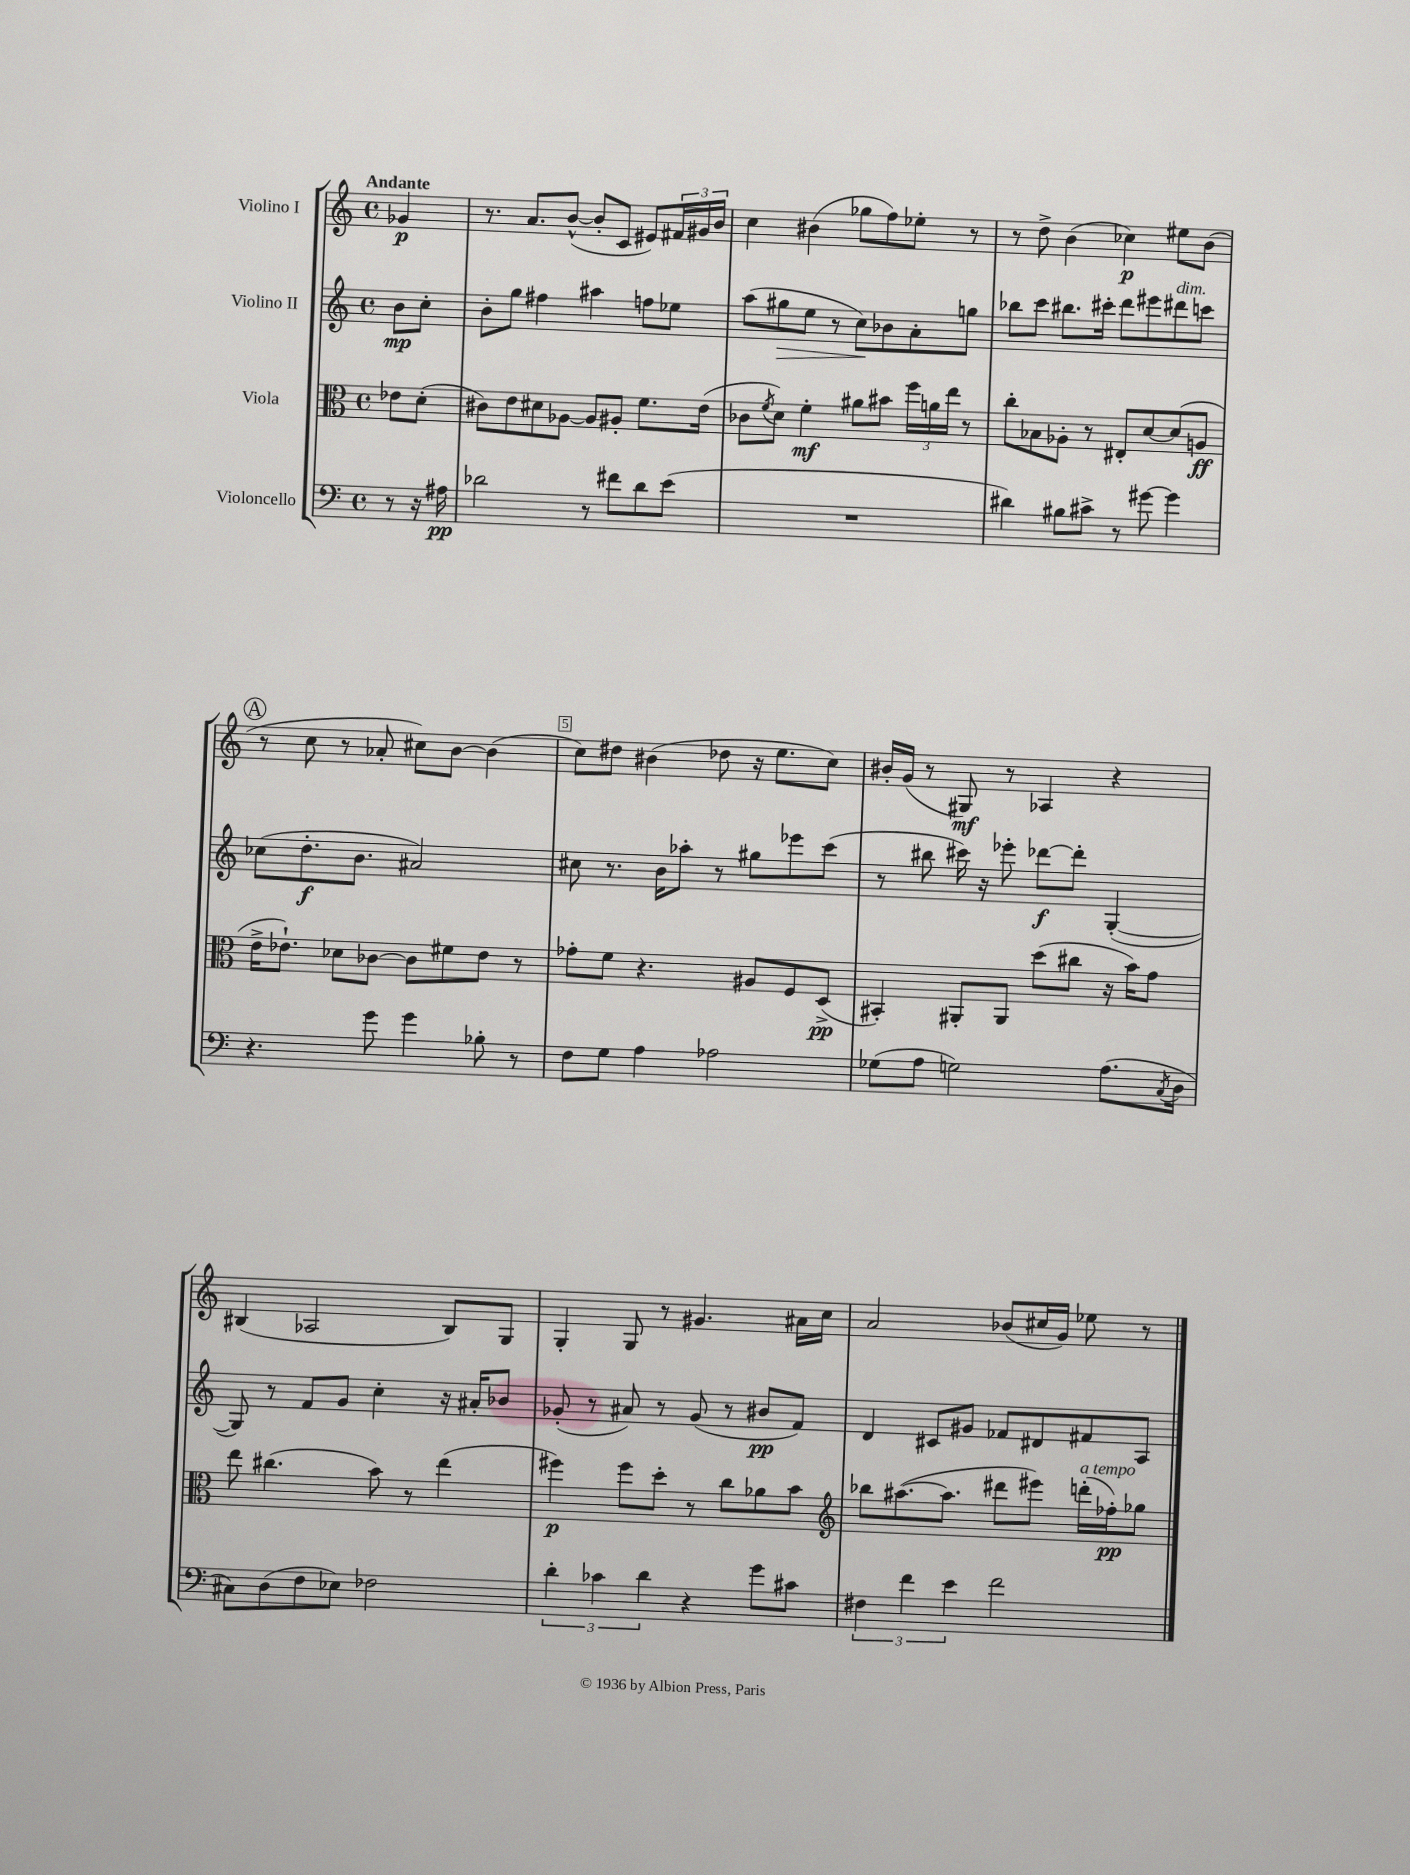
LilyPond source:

<<
\new StaffGroup <<
\new Staff = "s0" \with { instrumentName = "Violino I" } {
    \clef treble \key c \major \defaultTimeSignature \time 4/4 \partial 4 \tempo "Andante"
    ges'4\p |
    r8. a'8. b'8~-^( b'8-. c'8 eis'8) \tuplet 3/2 { fis'16 gis'16 b'16 } |
    c''4 bis'4( ges''8 f''8) ees''8-. r8 |
    r8 d''8-> b'4( ces''4\p) eis''8 b'8( |
    \mark \markup { \circle "A" } r8 c''8 r8 aes'8-. cis''8) b'8~ b'4( |
    c''8) dis''8 bis'4( des''8 r16 e''8. c''8) |
    bis'16-. g'16( r8 gis8\mf) r8 aes4 r4 |
    bis4( aes2 bis8) g8 |
    g4-. g8 r8 gis'4. ais'16 c''16 |
    a'2 bes'8( cis''16 g'16) ees''8 r8 \bar "|." |
}
\new Staff = "s1" \with { instrumentName = "Violino II" } {
    \clef treble \key c \major \defaultTimeSignature \time 4/4 \partial 4
    b'8\mp c''8-. |
    b'8-. g''8 fis''4 ais''4 f''8 ees''8 |
    a''8( gis''8\> e''8 r8 c''8\!) bes'8 a'8-. g''8 |
    bes''8 c'''8 bis''8. cis'''16-. d'''8 eis'''8 dis'''8^\markup { \italic "dim." } c'''8 |
    \mark \markup { \circle "A" } ces''8( d''8.-.\f b'8. ais'2) |
    cis''8 r8. b'16 aes''8-. r8 gis''8 ees'''8 c'''8( |
    r8 bis''8 cis'''16) r16 ees'''8-. des'''8~\f des'''8-. g4~-.( |
    g8) r8 f'8 g'8 c''4-. r16 ais'16-. bes'8 |
    ges'8-.( r8 ais'8) r8 ges'8( r8 bis'8\pp f'8) |
    d'4 cis'8 gis'8 fes'8 dis'8 fis'8 a8 \bar "|." |
}
\new Staff = "s2" \with { instrumentName = "Viola" } {
    \clef alto \key c \major \defaultTimeSignature \time 4/4 \partial 4
    ees'8 d'8-.( |
    cis'8) e'8 dis'8 aes8~ aes8 ais8-. f'8. e'16( |
    ces'8 \acciaccatura { f'8 } d'8) f'4-.\mf ais'8 bis'8 \tuplet 3/2 { f''16 a'16 e''16 } r8 |
    c''8-. bes8 aes8-. r8 eis8-. d'8~ d'8( a8\ff |
    \mark \markup { \circle "A" } e'16-> ees'8.-!) des'8 ces'8~ ces'8 fis'8 ees'8 r8 |
    ges'8-. f'8 r4. ais8 f8 d8->\pp( |
    bis,4-.) ais,8-. ais,8 d''8( cis''8 r16 b'16) g'8 |
    e''8 cis''4.( b'8) r8 e''4( |
    fis''4\p) fis''8 d''8-. r8 c''8 aes'8 b'8 |
    \clef treble bes''8 ais''8.~( ais''8. dis'''8 eis'''8) d'''16-.^\markup { \italic "a tempo" }( fes''16-.\pp) ges''8 \bar "|." |
}
\new Staff = "s3" \with { instrumentName = "Violoncello" } {
    \clef bass \key c \major \defaultTimeSignature \time 4/4 \partial 4
    r8 r16 ais16\pp |
    des'2 r8 fis'8 des'8 e'8( |
    R1 |
    dis'4) bis8 cis'8-> r8 gis'8~ gis'4 |
    \mark \markup { \circle "A" } r4. g'8 g'4 bes8-. r8 |
    f8 g8 a4 aes2 |
    ges8( a8 g2) a8.( \acciaccatura { c8 } d16 |
    cis8) d8( f8 ees8) fes2 |
    \tuplet 3/2 { d'4-. ces'4 d'4 } r4 g'8 cis'8 |
    \tuplet 3/2 { fis4 f'4 e'4 } f'2 \bar "|." |
}
>>
>>
\layout { \context { \Score \override BarNumber.break-visibility = ##(#f #t #t) barNumberVisibility = #(every-nth-bar-number-visible 5) \override BarNumber.stencil = #(make-stencil-boxer 0.1 0.3 ly:text-interface::print) } }
